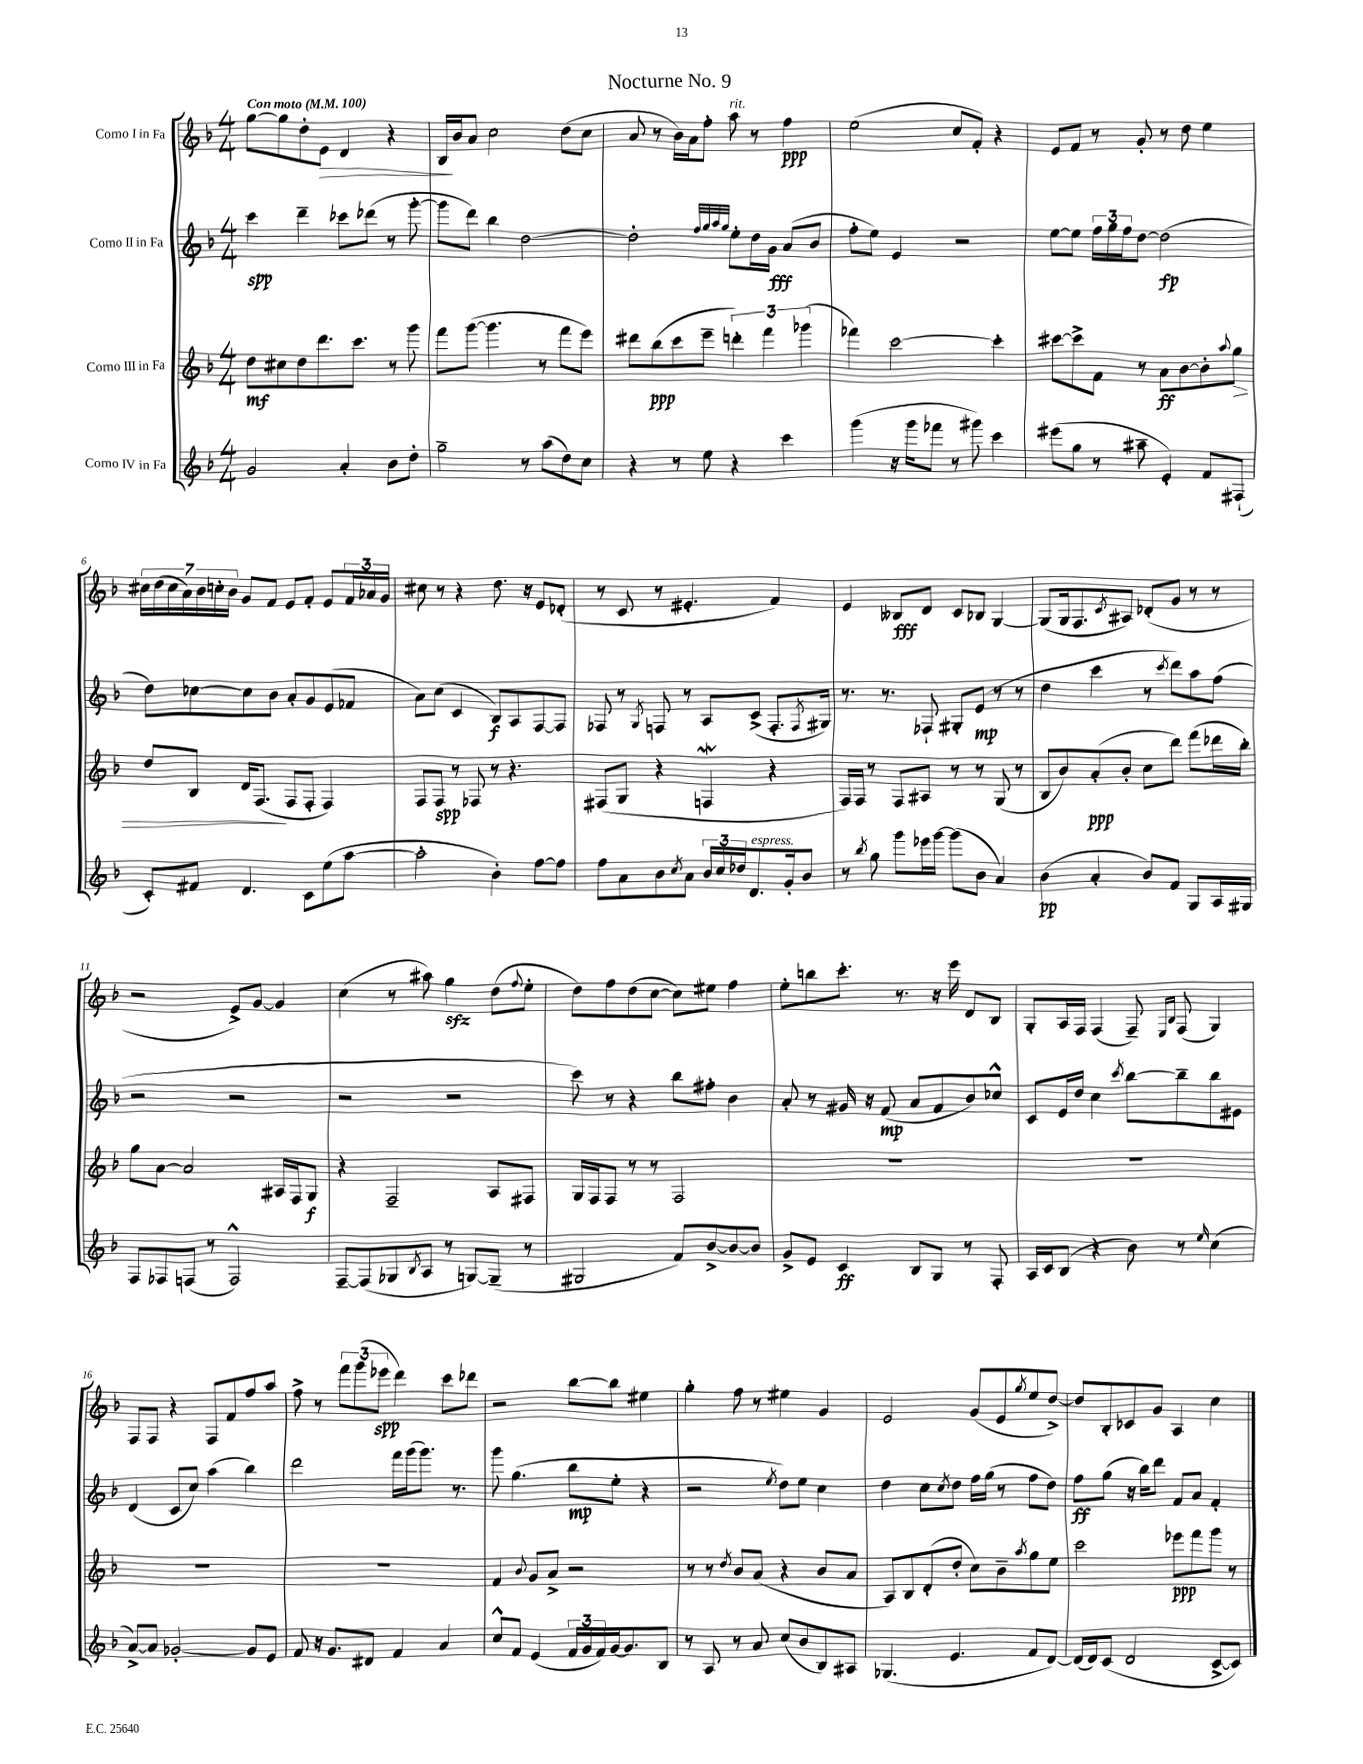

**kern	**kern	**kern	**kern
*staff4	*staff3	*staff2	*staff1
*clefG2	*clefG2	*clefG2	*clefG2
*k[b-]	*k[b-]	*k[b-]	*k[b-]
*M4/4	*M4/4	*M4/4	*M4/4
*MM100	*MM100	*MM100	*MM100
2g	8dd	4ccc	[8gg
.	8cc#	.	8gg]
.	8dd	4ddd~	8dd'
.	8.ddd	.	8e
4a'	.	8ccc-	4d
.	8.ccc	.	.
.	.	(8ddd-	.
8b-	8r	8r	4r
8dd'	8ggg	[8ggg'	.
=	=	=	=
2gg~	8fff	8ggg]	16B-
.	.	.	16b-
.	([8ggg	8ddd)	8a
.	4.ggg]	4bb-	2cc
8r	.	[2dd	.
(8aa	8r	.	.
8dd)	8fff	.	(8dd
8cc	8eee)	.	8cc
=	=	=	=
4r	8ddd#	2dd']	8a
.	(8bb-	.	8r
8r	8ccc	.	16b-)
.	.	.	16a
8ee	8eee~	.	8ff'
.	.	32qqff	.
.	.	32qqgg	.
.	.	32qqaa	.
.	.	32qqgg	.
4r	6ddd')	8ee'	8aa
.	.	16dd	8r
.	6fff	.	.
.	.	16g	.
4ccc	.	(8a	4ff
.	(6ggg-	.	.
.	.	8b-	.
=	=	=	=
(4ggg	4fff-)	8ff'	(2ee
.	.	8ee)	.
16r	[2ccc	4e	.
16ggg	.	.	.
8fff-	.	.	.
8r	.	2r	8cc
8ggg#)	.	.	8f')
4ccc	4ccc']	.	4r
=	=	=	=
(8eee#	[8ccc#	[8ee	8e
8gg	8ccc#^]	8ee]	8f
8r	8f	24ff	8r
.	.	24gg	.
.	.	24ff	.
8aa#~	8r	[8dd	8g'
4e')	8a	(2dd]	8r
.	[8b-	.	8dd
8f	8b-']	.	4ee
.	8qqaa	.	.
(8F#`	8gg	.	.
=	=	=	=
8c')	8dd	8dd)	28cc#
.	.	.	(28dd
.	.	.	28cc#
.	.	.	28a)
8f#	8B-	[8cc-	.
.	.	.	28b-
.	.	.	28cc'
.	.	.	28b-
4.d	16d	8cc-]	8g
.	(8.F	.	.
.	.	8b-	8f
.	8F	8a'	8e
8c	8F'	8g	8f'
(8ee	4F)	(8e	8e
[8aa	.	8f-	24f
.	.	.	24a-
.	.	.	24g
=	=	=	=
2aa']	8F	8a)	8cc#
.	8F	(8cc	8r
.	8r	4c	4r
.	8F-	.	.
4b-')	8r	8B-)	8.dd
.	4.r	8A	.
.	.	.	16r
[8ff	.	[8F	8e
8ff]	.	8F]	(8d-'
=	=	=	=
8ff	(8F#	8F-	8r
8a	8G	8r	8c
.	.	8qG	.
8b-	4r	8F	8r
8qcc	.	.	.
8a	.	8r	4.e#'
24b-	4F	8A	.
24cc	.	.	.
24dd-	.	.	.
8.d	.	(8c^	.
.	4r	8.F'	4f)
16g'	.	.	.
8b-	.	.	.
.	.	8qF	.
.	.	16G#)	.
=	=	=	=
8r	16F)	8.r	4e
.	16F	.	.
8qbb-	.	.	.
8gg	8r	.	.
.	.	8.r	.
8ggg	8F	.	8B--
16eee-	8A#	8F-`	8d
[16ggg	.	.	.
(8ggg]	8r	8G#'	8c
8b-	8r	(8e	8B-
4a)	(8G	8r	[4G
.	8r	8r	.
=	=	=	=
(4b-	8B-	4dd	(8G]
.	8b-)	.	16G
.	.	.	8.F
4a'	(8a'	4ccc	.
.	.	.	8qc
.	8b-'	.	8A#)
8b-)	8cc	8r	(8d-'
.	.	8qccc	.
8f	8ddd)	8ddd)	8g
8G	(8fff	8aa	8r
16A	16ddd-	(8ff	8r
16G#	16bb-')	.	.
=	=	=	=
8F	8gg	2r	2r
8F-	[8a	.	.
(8F	2a]	.	.
8r	.	.	.
2F^^)	.	2r	8e^)
.	.	.	[8g
.	16A#	.	4g]
.	16F	.	.
.	8G	.	.
=	=	=	=
[8F~	4r	2r	(4cc
(8F]	.	.	.
8G-	2F~	.	8r
8qB-	.	.	.
8A	.	.	8aa#)
8r	.	2r	4gg
[8G)	.	.	.
(8G~]	8A	.	(8dd
.	.	.	8qqff
8r	8F#	.	8ee'
=	=	=	=
2G#	16G	8ccc)	8dd)
.	16F	.	.
.	8F	8r	8ff
.	8r	4r	(8dd
.	8r	.	[8cc
8f)	2F	8bb-	8cc])
[8b-^	.	8ff#'	8ee#
8b-_	.	4b-	4ff
8b-]	.	.	.
=	=	=	=
8g^	1r	8a'	8ee'
8e	.	8r	8bb
4c	.	16g#	8.ccc'
.	.	16r	.
.	.	(8f	.
.	.	.	8.r
8B-	.	8a	.
8G	.	8f	16r
.	.	.	16eee
8r	.	8b-)	8d
8F'	.	8cc-^^	8B-
=	=	=	=
16A	1r	8c	8G'
16c	.	.	.
(8B-	.	16e	16A
.	.	16dd	16F
4r	.	4cc	(4F
.	.	8qccc	.
8b-)	.	[8bb-	8F~)
.	.	.	16qqE
.	.	.	16qqB-
8r	.	8bb-~]	(8F
16qqee	.	.	.
(4cc	.	8bb-	4G)
.	.	8e#	.
=	=	=	=
[8a^)	1r	(4d	8F
8a]	.	.	8F
[2g-'	.	8c	4r
.	.	8cc)	.
.	.	(4aa	8F
.	.	.	8f
8g-]	.	4bb-)	8ff
8e	.	.	8aa
=	=	=	=
8f	1r	2ddd	8ff^
16r	.	.	8r
8.g	.	.	.
.	.	.	12fff
.	.	.	(12ggg
8d#	.	.	.
.	.	.	12eee-
4f	.	16fff	4ddd)
.	.	(16ggg	.
.	.	8.ggg)	.
4a	.	.	8ccc
.	.	8.r	.
.	.	.	8ddd-
=	=	=	=
8cc^^	4f	8ggg	2r
8f	.	(4.gg	.
.	8qqb-	.	.
(4e	8g	.	.
.	8a^	.	.
24f	2r	8bb-	[8bb-
24g	.	.	.
24f)	.	.	.
[16g	.	8ee'	8bb-]
8.g]	.	.	.
.	.	4r	4ee#
8B-	.	.	.
=	=	=	=
8r	8r	2r	4gg'
8A	8r	.	.
.	8qdd	.	.
8r	8b-	.	8ff
8a	(8a	.	8r
.	.	8qee	.
(8cc	4r	8dd)	4ee#
8b-	.	8ee	.
8B-)	8b-	4cc	4g
8A#	8a	.	.
=	=	=	=
(4.G-	8A)	4dd	2e
.	8B-	.	.
.	(8d'	8cc	.
.	.	8qcc	.
4.e	8dd'	8dd	.
.	8cc)	16ff	(8g
.	.	(16gg	.
.	8b-~	8r	8e
.	8qaa	.	8qgg
8f	8gg	8ff	8ee
[8d)	8ee	8dd)	[8dd^)
=	=	=	=
(16d]	2ccc	8ff	8dd]
16d)	.	.	.
(8c	.	(8gg	8B-'
2d	.	16r	8c-
.	.	16bb-)	.
.	.	8ddd	8g
.	8eee-	8f	4A
.	8fff	8a	.
[8c^	8ggg	4f'	4cc
8c])	8r	.	.
==	==	==	==
*-	*-	*-	*-
